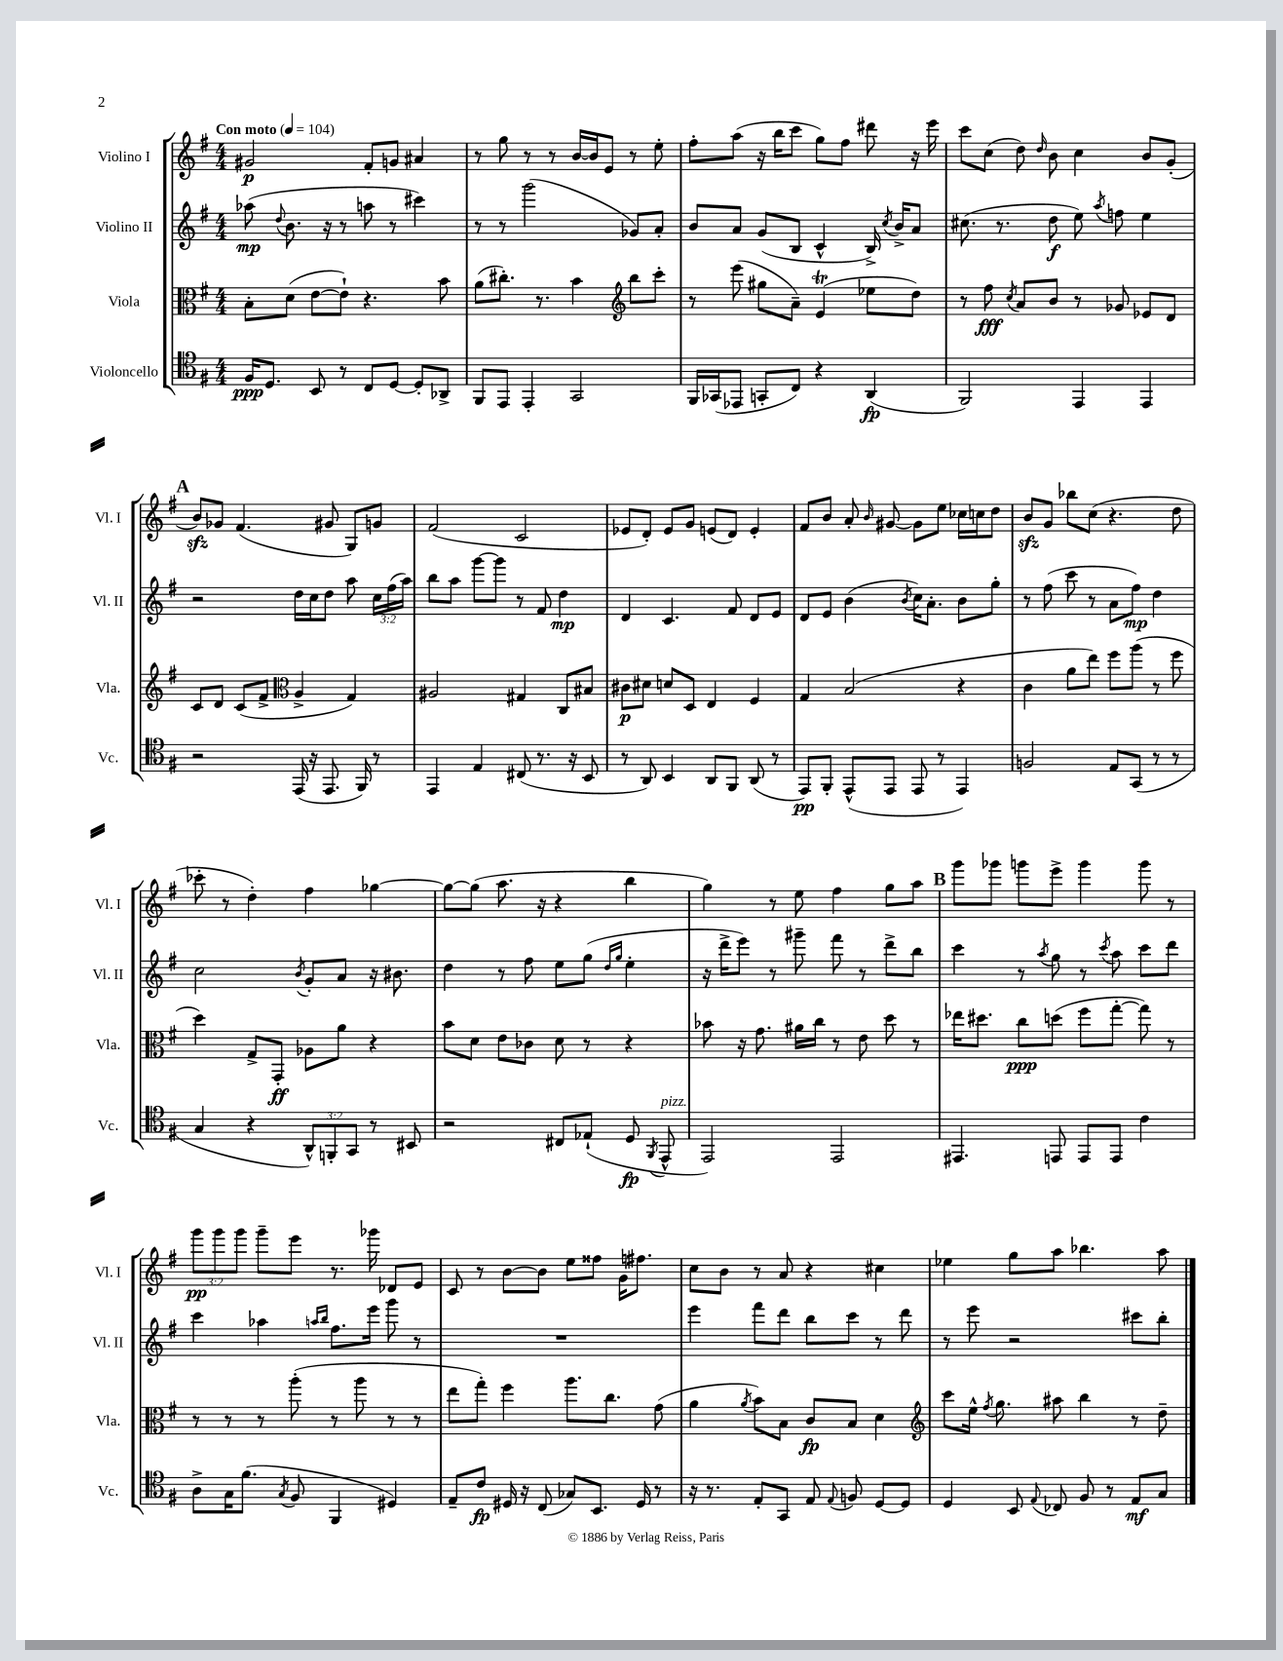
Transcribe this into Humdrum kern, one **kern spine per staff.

**kern	**kern	**kern	**kern
*staff4	*staff3	*staff2	*staff1
*clefC4	*clefC3	*clefG2	*clefG2
*k[f#]	*k[f#]	*k[f#]	*k[f#]
*M4/4	*M4/4	*M4/4	*M4/4
*MM104	*MM104	*MM104	*MM104
16F#	8B'	(8aa-	2g#
8.D	.	.	.
.	.	8qqdd	.
.	(8d	8.b	.
8BB	[8e	.	.
.	.	16r	.
8r	8e`])	8r	.
8C	4.r	8aa	8f#'
[8D	.	8r	8g
8D']	.	4ccc#)	4a#
8AA-^	8b	.	.
=	=	=	=
8FF#	(8a	8r	8r
8EE	8.cc#')	8r	8gg
4EE'	.	(2ggg	8r
.	8.r	.	.
.	.	.	8r
2GG	4b	.	[16b
.	.	.	16b]
.	.	.	8e
*	*clefG2	*	*
.	8bb	8g-)	8r
.	8ccc'	8a'	8ee'
=	=	=	=
16FF#	8r	8b	8ff#'
(16GG-	.	.	.
8EE-	(8eee	8a	(8aa
8GG'	8gg#	(8g	16r
.	.	.	16bb
8C)	8a~)	8B	8ccc
4r	(4e	4c^^	8gg)
.	.	.	8ff#
(4AA	8ee-	16B^)	8ddd#
.	.	8qcc	.
.	.	16b^	.
.	8dd)	8a	16r
.	.	.	16eee
=	=	=	=
2FF#)	8r	(8.cc#	8ccc
.	8ff#	.	(8cc
.	.	8.r	.
.	8qcc	.	.
.	8a	.	8dd)
.	.	.	16qqdd
.	8b	8dd	8b
4EE	8r	8ee)	4cc
.	.	8qaa	.
.	8g-	8ff	.
4EE	8e-	4ee	8b
.	8d	.	(8g'
=	=	=	=
2r	8c	2r	8b)
.	8d	.	8g-
.	(8c	.	(4.f#
.	8f#^	.	.
*	*clefC3	*	*
(16EE	4A^	16dd	.
16r	.	16cc	.
8.EE	.	8dd	8g#
.	4G)	8aa	8G)
16FF#)	.	.	.
8r	.	24cc	8g
.	.	(24ff#	.
.	.	24aa)	.
=	=	=	=
4EE	2A#	8bb	(2f#
.	.	8aa	.
4E	.	[8ggg	.
.	.	8ggg]	.
(8C#	4G#	8r	2c
8.r	.	8f#	.
.	8C	4dd	.
16r	.	.	.
8BB	8B#	.	.
=	=	=	=
8r	8c#	4d	8e-
8AA)	8d#	.	8d')
4BB	8d	4.c	8e-
.	8D	.	8g
8AA	4E	.	(8e
8FF#	.	8f#	8d)
(8AA	4F#	8d	4e'
8r	.	8e	.
=	=	=	=
8EE)	4G	8d	8f#
8FF#'	.	8e	8b
(8EE^^	(2B	(4b	8a'
.	.	.	16qqb
8EE	.	.	[8g#
.	.	8qb	.
8EE	.	16cc)	8g#]
.	.	8.a'	.
8r	.	.	8ee
4EE)	4r	8b	16cc-
.	.	.	16cc
.	.	8gg'	8dd
=	=	=	=
2F	4c	8r	8b
.	.	(8ff#	8g
.	8a	8ccc	8bb-
.	8ee)	8r	(8cc
8E	8ff#	8a	4.r
(8GG	(8aa	8ff#)	.
8r	8r	4dd	.
8r	8ff#	.	8dd
=	=	=	=
4G	4dd)	2cc	8ccc-'
.	.	.	8r
4r	8G^	.	4dd')
.	8GG'	.	.
.	.	8qb	.
12AA^^)	8A-	8g'	4ff#
12FF'	.	.	.
.	8a	8a	.
12GG	.	.	.
8r	4r	16r	[4gg-
.	.	8.b#	.
8BB#	.	.	.
=	=	=	=
2r	8b	4dd	8gg-_
.	8d	.	(8gg-]
.	8e	8r	8.aa
.	8c-	8ff#	.
.	.	.	16r
8C#	8d	8ee	4r
(8E-`	8r	(8gg	.
.	.	16qqdd	.
.	.	16qqgg	.
8D	4r	4ee'	4bb
8qFF#	.	.	.
8EE^^	.	.	.
=	=	=	=
2EE)	8b-	16r	4gg)
.	.	16ddd^	.
.	16r	8eee)	.
.	8.g	.	.
.	.	8r	8r
.	16a#	8ggg#~	8ee
.	16cc	.	.
2EE	8r	8fff#	4ff#
.	8e	8r	.
.	8dd	8ddd^	8gg
.	8r	8bb	8aa
=	=	=	=
4.EE#	16ee-	4ccc	8ggg
.	8.dd#	.	.
.	.	.	8ggg-
.	8cc	8r	8ggg
.	.	8qaa	.
8EE	(8dd	8gg	8eee^
8EE	8ff#	8r	4ggg
.	.	8qccc	.
8EE	[8gg'	8aa	.
4c	8gg])	8ccc	8ggg
.	8r	8ddd	8r
=	=	=	=
8A^	8r	4ccc	12ggg
.	.	.	12ggg
16G	8r	.	.
.	.	.	12ggg
(8.f#	.	.	.
.	8r	4aa-	8ggg~
8qG	.	.	.
8F#	(8aa'	.	8eee
.	.	16qqaa	.
.	.	16qqbb	.
4FF#	8r	8.ff#	8.r
.	8aa	.	.
.	.	16eee	16ggg-
4D#)	8r	8ggg	8d-
.	8r	8r	8e
=	=	=	=
8E~	8ee	1r	8c
8c	8gg')	.	8r
16D#	4ff#	.	[8b
16r	.	.	.
(8C	.	.	8b]
8G-)	8.aa	.	8ee
8.BB	.	.	8ff##
.	8.cc	.	.
.	.	.	16g
16D#	.	.	8.ff#
8r	(8g	.	.
=	=	=	=
16r	4a	4eee	8cc
8.r	.	.	.
.	.	.	8b
.	8qa	.	.
8E'	8b)	8fff#	8r
8GG	8B	8ddd	8a
8E	8c	8bb	4r
8qqE	.	.	.
8F	8B	8ccc	.
[8D	4d	8r	4cc#
8D]	.	8ddd	.
=	=	=	=
*	*clefG2	*	*
4D	8ccc	8r	4ee-
.	16ee^^	8eee	.
.	8qff#	.	.
.	8.gg	.	.
8BB	.	2r	8gg
8qqE	.	.	.
8C-	8aa#	.	8aa
8F#	4bb	.	4.bb-
8r	.	.	.
8E	8r	8ccc#	.
8G	8dd~	8bb'	8aa
==	==	==	==
*-	*-	*-	*-
